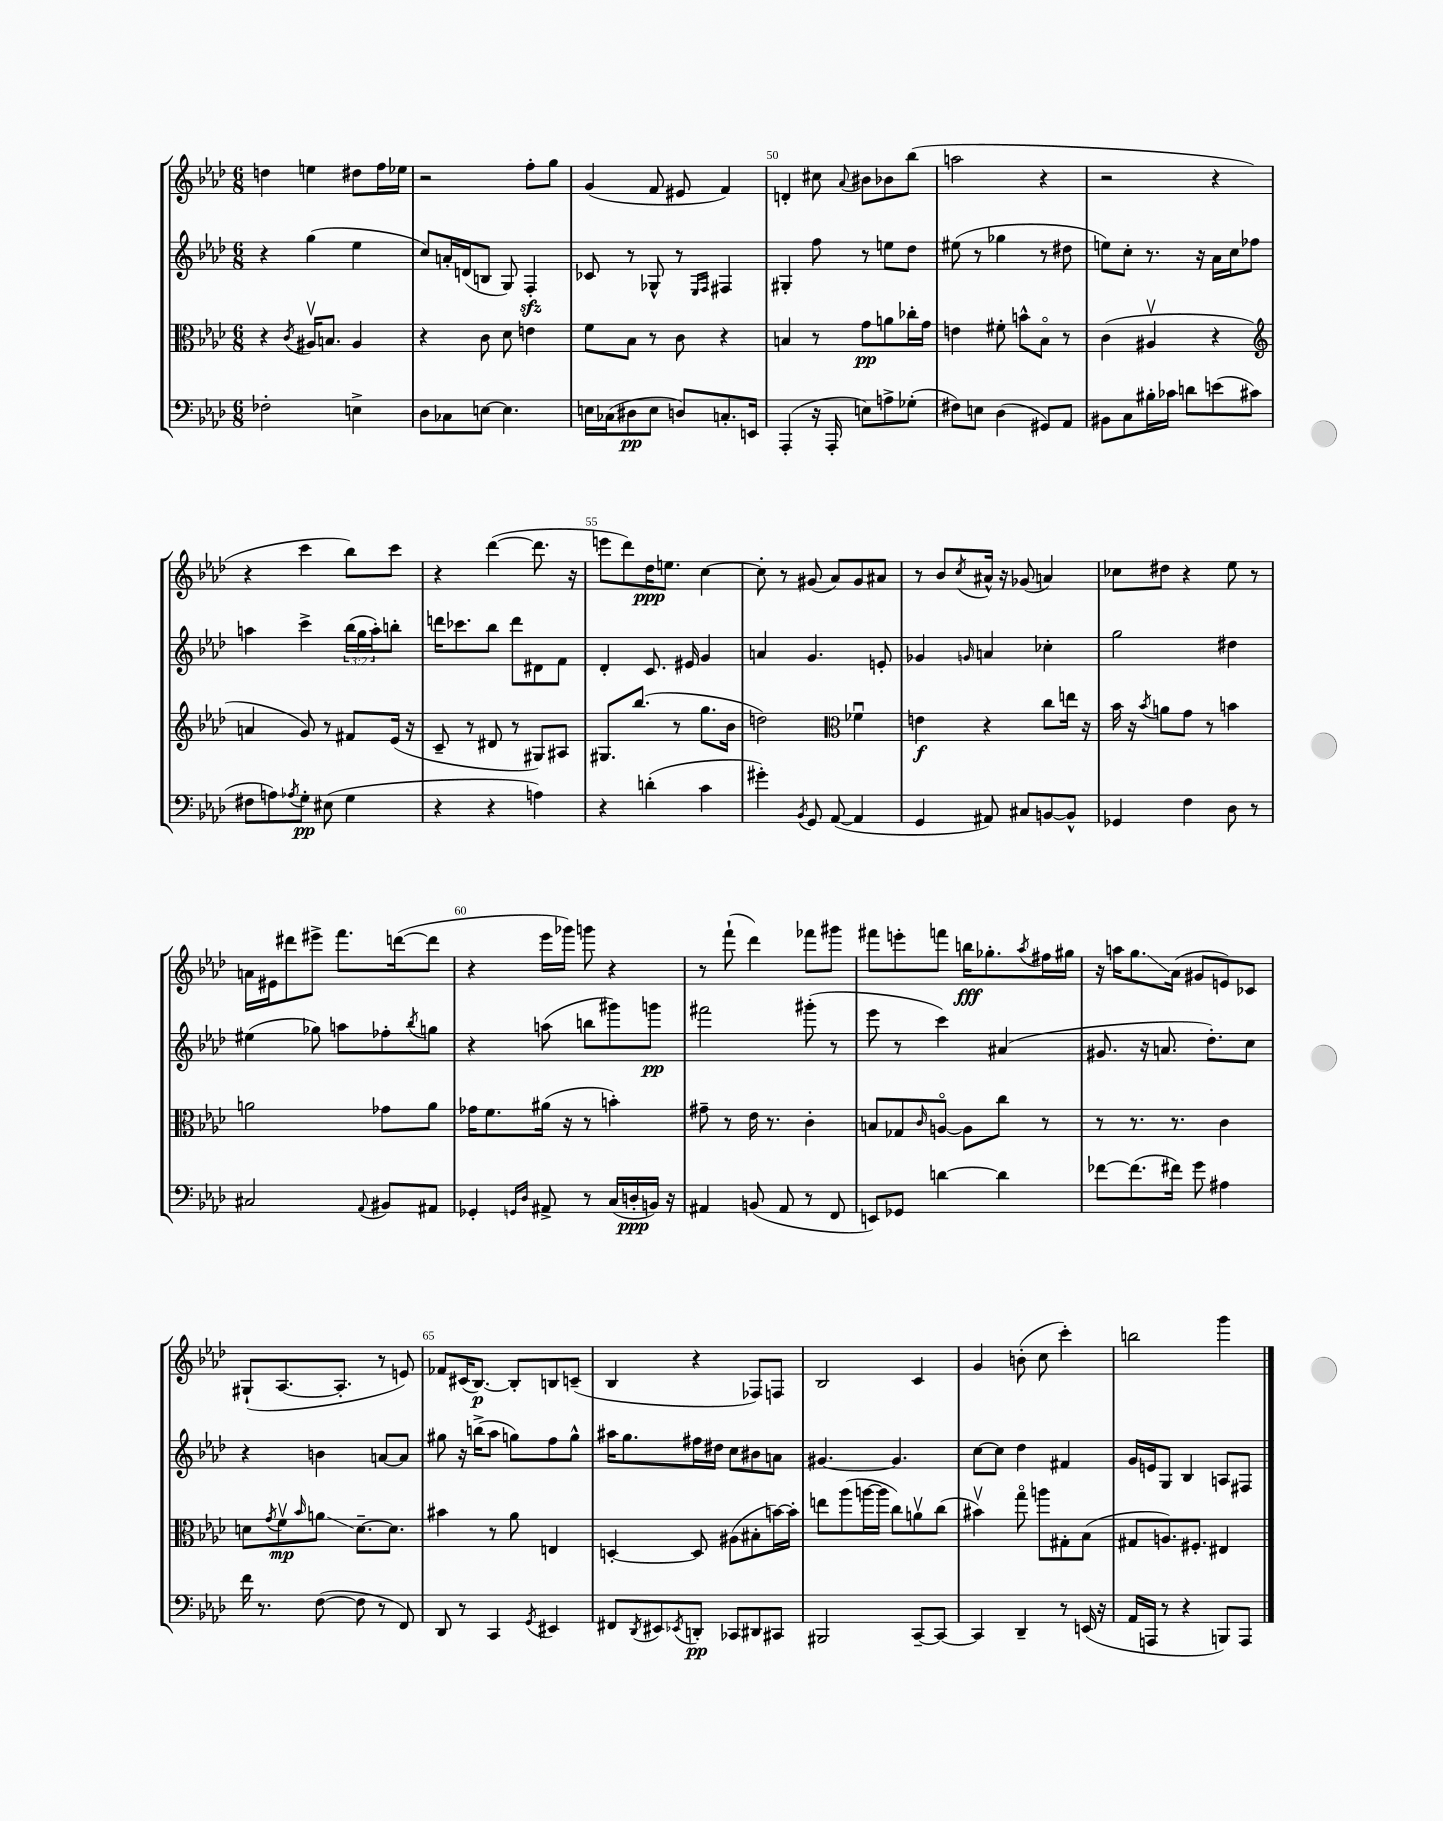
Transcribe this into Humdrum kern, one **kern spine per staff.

**kern	**kern	**kern	**kern
*staff4	*staff3	*staff2	*staff1
*clefF4	*clefC3	*clefG2	*clefG2
*k[b-e-a-d-]	*k[b-e-a-d-]	*k[b-e-a-d-]	*k[b-e-a-d-]
*M6/8	*M6/8	*M6/8	*M6/8
2F-'	4r	4r	4dd
.	8qc	.	.
.	16A#v	(4gg	4ee
.	8.B	.	.
4E^	4A#	4ee-	8dd#
.	.	.	16ff
.	.	.	16ee-
=	=	=	=
8D-	4r	8cc)	2r
8C-	.	16a'	.
.	.	(16d	.
[8E	8c	8B	.
4.E]	8d-	8G)	.
.	4e	4F'	8ff'
.	.	.	8gg
=	=	=	=
16E	8f	8c-	(4g
(16C-	.	.	.
8D#	8B-	8r	.
8E	8r	8G-^^	8f
8D)	8c	8r	8e#
.	.	16qqE-	.
.	.	16qqF	.
8.C'	4r	4F#	4f)
16EE	.	.	.
=	=	=	=
(4AAA-'	4B	4G#'	4d'
16r	8r	8ff	8cc#
16AAA-'	.	.	.
.	.	.	8qqa-
8E)	8g	8r	8b#
8A^	8a	8ee	8b-
(8G-'	16cc-'	8dd-	(8bb-
.	16g	.	.
=	=	=	=
8F#)	4e	(8ee#	2aa
8E	.	8r	.
(4D-	8f#'	4gg-	.
.	8b^^	.	.
8GG#)	8B-o	8r	4r
8AA-	8r	8dd#	.
=	=	=	=
8BB#	(4c	8ee)	2r
8C	.	8cc'	.
16B#'	4A#v	8.r	.
16c-	.	.	.
8d	.	.	.
.	.	16r	.
(8e	4r	16a-	4r
.	.	16cc	.
8c#	.	8ff-	.
=	=	=	=
*	*clefG2	*	*
8F#	4a	4aa	4r
8A)	.	.	.
8qA-	.	.	.
8G'	8g)	4ccc^	4ccc
(8E#	8r	.	.
4G	8f#	(24bb-	8bb-)
.	.	24gg	.
.	.	24aa')	.
.	(16e-	8bb'	8ccc
.	16r	.	.
=	=	=	=
4r	8c~	16ddd	4r
.	.	8.ccc-	.
.	8r	.	.
4r	8d#	8bb-	([4ddd-
.	8r	8ddd	.
4A)	8G#)	8d#	8.ddd-]
.	8A#	8f	.
.	.	.	16r
=	=	=	=
4r	8.G#	4d-'	8eee
.	.	.	8ddd-)
.	(8.bb-	.	.
(4d'	.	8.c	16dd-
.	.	.	8.ee
.	8r	.	.
.	.	16e#	.
4c	8.gg	4g	[4cc
.	16b-	.	.
=	=	=	=
4g#')	2dd)	4a	8cc']
.	.	.	8r
8qBB-	.	.	.
8GG	.	4.g	(8g#
([8AA-	.	.	8a-)
*	*clefC3	*	*
4AA-]	4f-u	.	8g#
.	.	8e'	8a#
=	=	=	=
4GG	4e	4g-	8r
.	.	.	8b-
.	.	16qqg	8qcc
8AA#)	4r	4a	16a#^^
.	.	.	16r
8C#	.	.	(8g-
[8BB	8cc	4cc-'	4a)
8BB^^]	16ee	.	.
.	16r	.	.
=	=	=	=
4GG-	16b-	2gg	8cc-
.	16r	.	.
.	8qb-	.	.
.	8a	.	8dd#
4F	8g	.	4r
.	8r	.	.
8D-	4b	4dd#	8ee-
8r	.	.	8r
=	=	=	=
2C#	2a	(4ee#	16a
.	.	.	16e#
.	.	.	8ddd#
.	.	8gg-)	8eee#^
.	.	8aa	8.fff
8qqAA-	.	.	.
8BB#	8g-	8ff-'	.
.	.	.	([16ddd
.	.	8qbb-	.
8AA#	8a	8gg	8ddd]
=	=	=	=
4GG-'	16g-	4r	4r
.	8.f	.	.
16qqGG	.	.	.
16qqD-	.	.	.
8AA#^	(16a#	(8aa	16eee-
.	16r	.	16ggg-)
8r	8r	8bb	8ggg
(16C	4b')	8ggg#)	4r
16D'	.	.	.
16BB)	.	8ggg	.
16r	.	.	.
=	=	=	=
4AA#	8g#~	2fff#	8r
.	8r	.	(8fff`
(8BB	16e-	.	4ddd-)
.	8.r	.	.
8AA#	.	.	.
8r	4c'	(8ggg#'	8fff-
8FF	.	8r	8ggg#
=	=	=	=
8EE)	8B	8eee-	8fff#
8GG-	8G-	8r	8eee'
.	16qqc	.	.
[4d	[8Ao	4ccc)	8fff
.	8A]	.	16bb
.	.	.	8.gg-'
4d]	8cc	(4a#	.
.	.	.	8qaa-
.	8r	.	16ff#
.	.	.	16gg#
=	=	=	=
[8f-	8r	8.g#	16r
.	.	.	16aa
(8.f-]	8.r	.	8.gg
.	.	16r	.
.	.	8.a	.
16f#)	8.r	.	(16a-
8g	.	.	8g#
.	.	8.dd-')	.
4A#	4c	.	8e)
.	.	8cc	8c-
=	=	=	=
16f	8d	4r	(8G#`
8.r	.	.	.
.	8qg	.	.
.	8fv	.	[8.A-
.	16qqb-	.	.
([8F	8a	4b	.
.	.	.	8.A-']
8F]	[8.d~	.	.
8r	.	[8a	8r
.	8.d]	.	.
8FF)	.	8a]	8e)
=	=	=	=
8DD-	4b#	8gg#	8f-
8r	.	16r	(16c#
.	.	(16bb^	[8.B-)
4CC	8r	8aa-	.
.	8a-	8gg)	8B-']
8qGG	.	.	.
4EE#	4E	8ff	8B
.	.	8gg^^	(8c~
=	=	=	=
8FF#	[4D'	16aa#	4B-
.	.	8.gg	.
8qDD-	.	.	.
8EE#	.	.	.
8qEE-	.	.	.
8DD'	8D]	16ff#	4r
.	.	16dd#	.
8CC-	(8A#	8cc	.
8DD#	8B#'	8b#	8F-)
8CC#	[16b)	8a	8F
.	16b']	.	.
=	=	=	=
2BBB#	8ee	[4.g#	2B-
.	(8aa-	.	.
.	[16aa	.	.
.	16aa]	.	.
.	8cc)	4.g#]	.
[8CC~	8av	.	4c
8CC_	(8cc	.	.
=	=	=	=
4CC]	4b#v)	[8cc	4g
.	.	8cc]	.
4DD-~	8ggo	4dd-	(8b'
.	8aa	.	8cc
8r	8G#'	4f#	4ccc')
(16EE	(8B-	.	.
16r	.	.	.
=	=	=	=
16AA-	8G#	16g	2bb
16AAA	.	16e	.
8r	8.A)	8G	.
4r	.	4B-	.
.	8.F#'	.	.
8BBB)	4E#	8A	4ggg
8AAA	.	8F#	.
==	==	==	==
*-	*-	*-	*-
